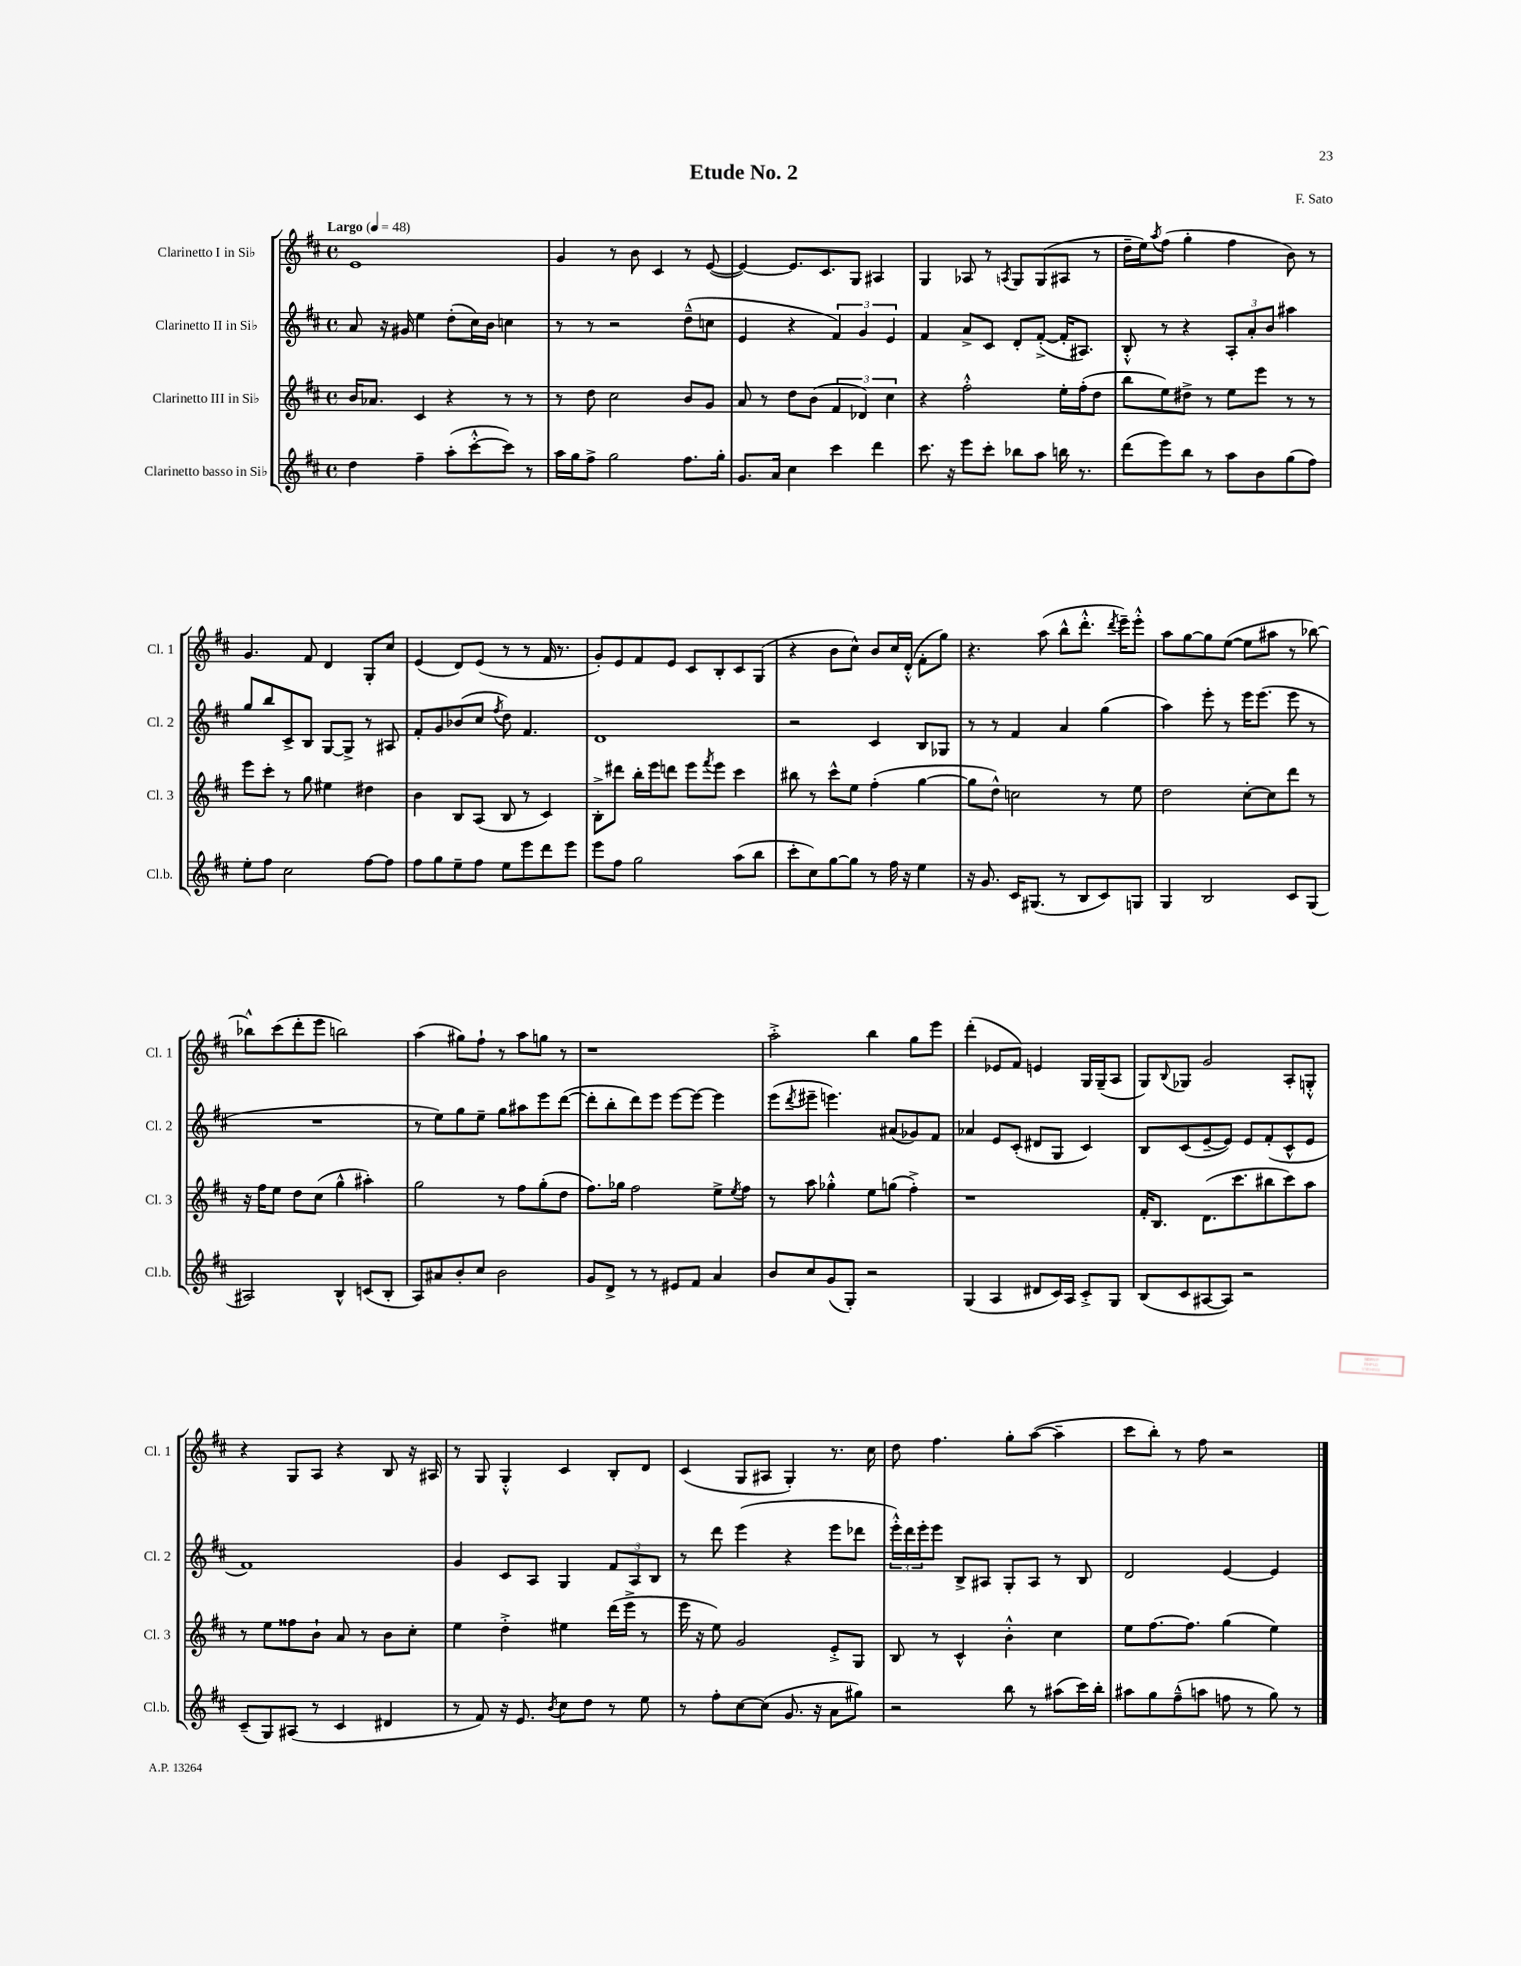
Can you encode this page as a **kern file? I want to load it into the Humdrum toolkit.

**kern	**kern	**kern	**kern
*staff4	*staff3	*staff2	*staff1
*clefG2	*clefG2	*clefG2	*clefG2
*k[f#c#]	*k[f#c#]	*k[f#c#]	*k[f#c#]
*M4/4	*M4/4	*M4/4	*M4/4
*met(c)	*met(c)	*met(c)	*met(c)
*MM48	*MM48	*MM48	*MM48
4dd	16b	8a	1e
.	8.a-	.	.
.	.	16r	.
.	.	16g#	.
4ff#~	4c#	4ee	.
(8aa'	4r	(8dd'	.
[8ccc#'^^	.	16cc#)	.
.	.	16b	.
8ccc#])	8r	4cc	.
8r	8r	.	.
=	=	=	=
16aa	8r	8r	4g
16gg	.	.	.
8ff#^	8dd	8r	.
2gg	2cc#	2r	8r
.	.	.	8b
.	.	.	4c#
8.ff#	8b	(8dd~^^	8r
.	8g	8cc	([8e
16gg'	.	.	.
=	=	=	=
8.g	8a	4e	4e_)
.	8r	.	.
16a	.	.	.
4cc#	8dd	4r	8.e]
.	(8b	.	.
.	.	.	8.c#
4ccc#	6f#	6f#)	.
.	.	.	8G
.	6d-)	6g	.
4ddd	.	.	4A#
.	6cc#	6e	.
=	=	=	=
8.ccc#	4r	4f#	4G
16r	.	.	.
8eee	2ff#'^^	8a^	8A-
8ccc#'	.	8c#	8r
.	.	.	8qA
8bb-	.	8d'	8G
8aa	.	([8f#'^	(8G
16bb	16ee'	16f#']	8A#
8.r	(16ff#'	8.A#)	.
.	8dd	.	8r
=	=	=	=
(8ddd	8bb	8B'^^	16dd~
.	.	.	16ee)
.	.	.	8qaa
8eee)	8ee)	8r	(8ff#
8bb	8dd#^	4r	4gg'
8r	8r	.	.
8aa	8ee	12A'	4ff#
.	.	12a'	.
8b	8eee	.	.
.	.	12b	.
(8gg	8r	4aa#	8b)
8ff#)	8r	.	8r
=	=	=	=
8ee'	8eee	8gg	4.g
8ff#	8ccc#'	8bb	.
2cc#	8r	8c#^	.
.	8gg	8B	8f#
.	4ee#	[8G	4d
.	.	8G^]	.
[8ff#	4dd#	8r	8G'
8ff#]	.	8A#	8cc#
=	=	=	=
8ff#	4b	8f#'	(4e
8gg	.	8g	.
8ee~	8B	(8b-	8d)
8ff#	(8A	8cc#	(8e
.	.	8qff#	.
8ee	8B	8dd)	8r
8eee	8r	4.f#	8r
8ddd	4c#)	.	16f#
.	.	.	8.r
8eee	.	.	.
=	=	=	=
8eee	8B'^	1d	8g')
8ff#	8ddd#	.	8e
2gg	16bb'	.	8f#
.	16eee	.	.
.	8ddd	.	8e
.	8eee	.	8c#
.	8qfff#	.	.
.	8eee	.	8B'
(8aa	4ccc#	.	8c#
8bb	.	.	(8G
=	=	=	=
8ccc#'	8bb#	2r	4r
8cc#)	8r	.	.
[8gg	8ccc#^^	.	8b
8gg]	8ee	.	8cc#^^)
8r	(4ff#'	4c#	8b
16ff#	.	.	16cc#
16r	.	.	(16d'^^
4ee	[4gg	8B	8f#'
.	.	8G-	8gg)
=	=	=	=
16r	8gg]	8r	4.r
8.g	.	.	.
.	8dd^^)	8r	.
16c#	2cc	4f#	.
(8.G#	.	.	.
.	.	.	(8aa
8r	.	4a	8bb^^
8B	.	.	8.ddd'^^
8c#)	8r	(4gg	.
.	.	.	8qddd
.	.	.	16eee~)
8G	8ee	.	8eee'^^
=	=	=	=
4G	2dd	4aa)	8aa
.	.	.	[8gg
2B	.	8eee'	8gg]
.	.	8r	([8ee
.	[8cc#'	16eee	8ee]
.	.	(8.eee	.
.	8cc#]	.	8aa#
8c#	8ddd	8eee	8r
(8G	8r	8r	[8bb-)
=	=	=	=
2A#)	16r	1r	8bb-^^]
.	16ff#	.	.
.	8ee	.	(8ccc#
.	8dd	.	8ddd'
.	(8cc#	.	8eee
4B^^	4gg^^	.	2bb)
(8c	4aa#')	.	.
8B'	.	.	.
=	=	=	=
8A)	2gg	8r	(4aa
8a#	.	8ee)	.
8b'	.	8gg	8gg#)
8cc#	.	8ee~	8ff#`
2b	8r	8gg	8r
.	8ff#	8aa#	8aa
.	(8gg'	8eee	8gg
.	8dd	([8ddd	8r
=	=	=	=
8g	8.ff#)	8ddd']	1r
8d^	.	8bb'	.
.	16gg-	.	.
8r	2ff#	8ddd)	.
8r	.	8eee	.
8e#	.	[8eee	.
8f#	.	8eee_	.
4a	8ee^	4eee]	.
.	8qee	.	.
.	8ff#	.	.
=	=	=	=
8b	8r	(8eee	2aa'^
.	.	8qddd	.
8cc#	8aa	8eee#~	.
(8g	4gg-'^^	4.eee)	.
8G')	.	.	.
2r	8ee	.	4bb
.	(8gg	(8a#	.
.	4ff#'^)	8g-)	8gg
.	.	8f#	8eee
=	=	=	=
(4G	1r	4a-	(4ddd'
4A	.	8e	8e-
.	.	(8c#'	8f#)
8d#	.	8d#	4e
16c#)	.	8G	.
16A	.	.	.
8c#'^	.	4c#)	16G
.	.	.	(16G~
8G	.	.	8A
=	=	=	=
(8B	16f#'	8B	8G)
.	8.B	.	.
.	.	.	8qqB
8c#	.	(8c#	8G-
[8A#	(8.d	[8e~	2g
8A#])	.	8e])	.
.	8.ccc#	.	.
2r	.	8e	.
.	8bb#	(8f#'	.
.	8ccc#)	8c#^^	8A'
.	8aa	8e	8G'^^
=	=	=	=
(8c#~	8r	1f#)	4r
8G)	8ee	.	.
(8A#	8ff##	.	8G
8r	8b`	.	8A
4c#	8a	.	4r
.	8r	.	.
4d#	8b	.	8B
.	8cc#'	.	16r
.	.	.	16A#
=	=	=	=
8r	4ee	4g	8r
8f#)	.	.	8G
16r	4dd'^	8c#	4G'^^
8.e	.	.	.
.	.	8A	.
8qb	.	.	.
8cc#	4ee#	4G	4c#
8dd	.	.	.
8r	(16ddd	12f#	8B'
.	16eee^	.	.
.	.	12A	.
8ee	8r	.	8d
.	.	12B	.
=	=	=	=
8r	16eee	8r	(4c#
.	16r	.	.
8ff#'	8ee)	8ddd	.
[8cc#	2g	(4eee	8G
(8cc#]	.	.	8A#
8.g	.	4r	4G')
16r	.	.	.
8a	8e'^	8eee	8.r
8gg#)	8G	8ddd-	.
.	.	.	16cc#
=	=	=	=
2r	8B	24eee'^^)	8dd
.	.	24ddd	.
.	.	24eee'	.
.	8r	8eee	4.ff#
.	4c#^^	8B^	.
.	.	8A#	.
8bb	4b'^^	8G'	8gg'
8r	.	8A#	([8aa
(8aa#	4cc#	8r	4aa~]
16ccc#)	.	8B	.
16bb'	.	.	.
=	=	=	=
8aa#	8ee	2d	8ccc#
8gg	[8.ff#	.	8bb')
(8ff#~^^	.	.	8r
.	8.ff#]	.	.
8aa	.	.	8ff#
8ff	(4gg	[4e	2r
8r	.	.	.
8gg)	4ee)	4e]	.
8r	.	.	.
==	==	==	==
*-	*-	*-	*-
